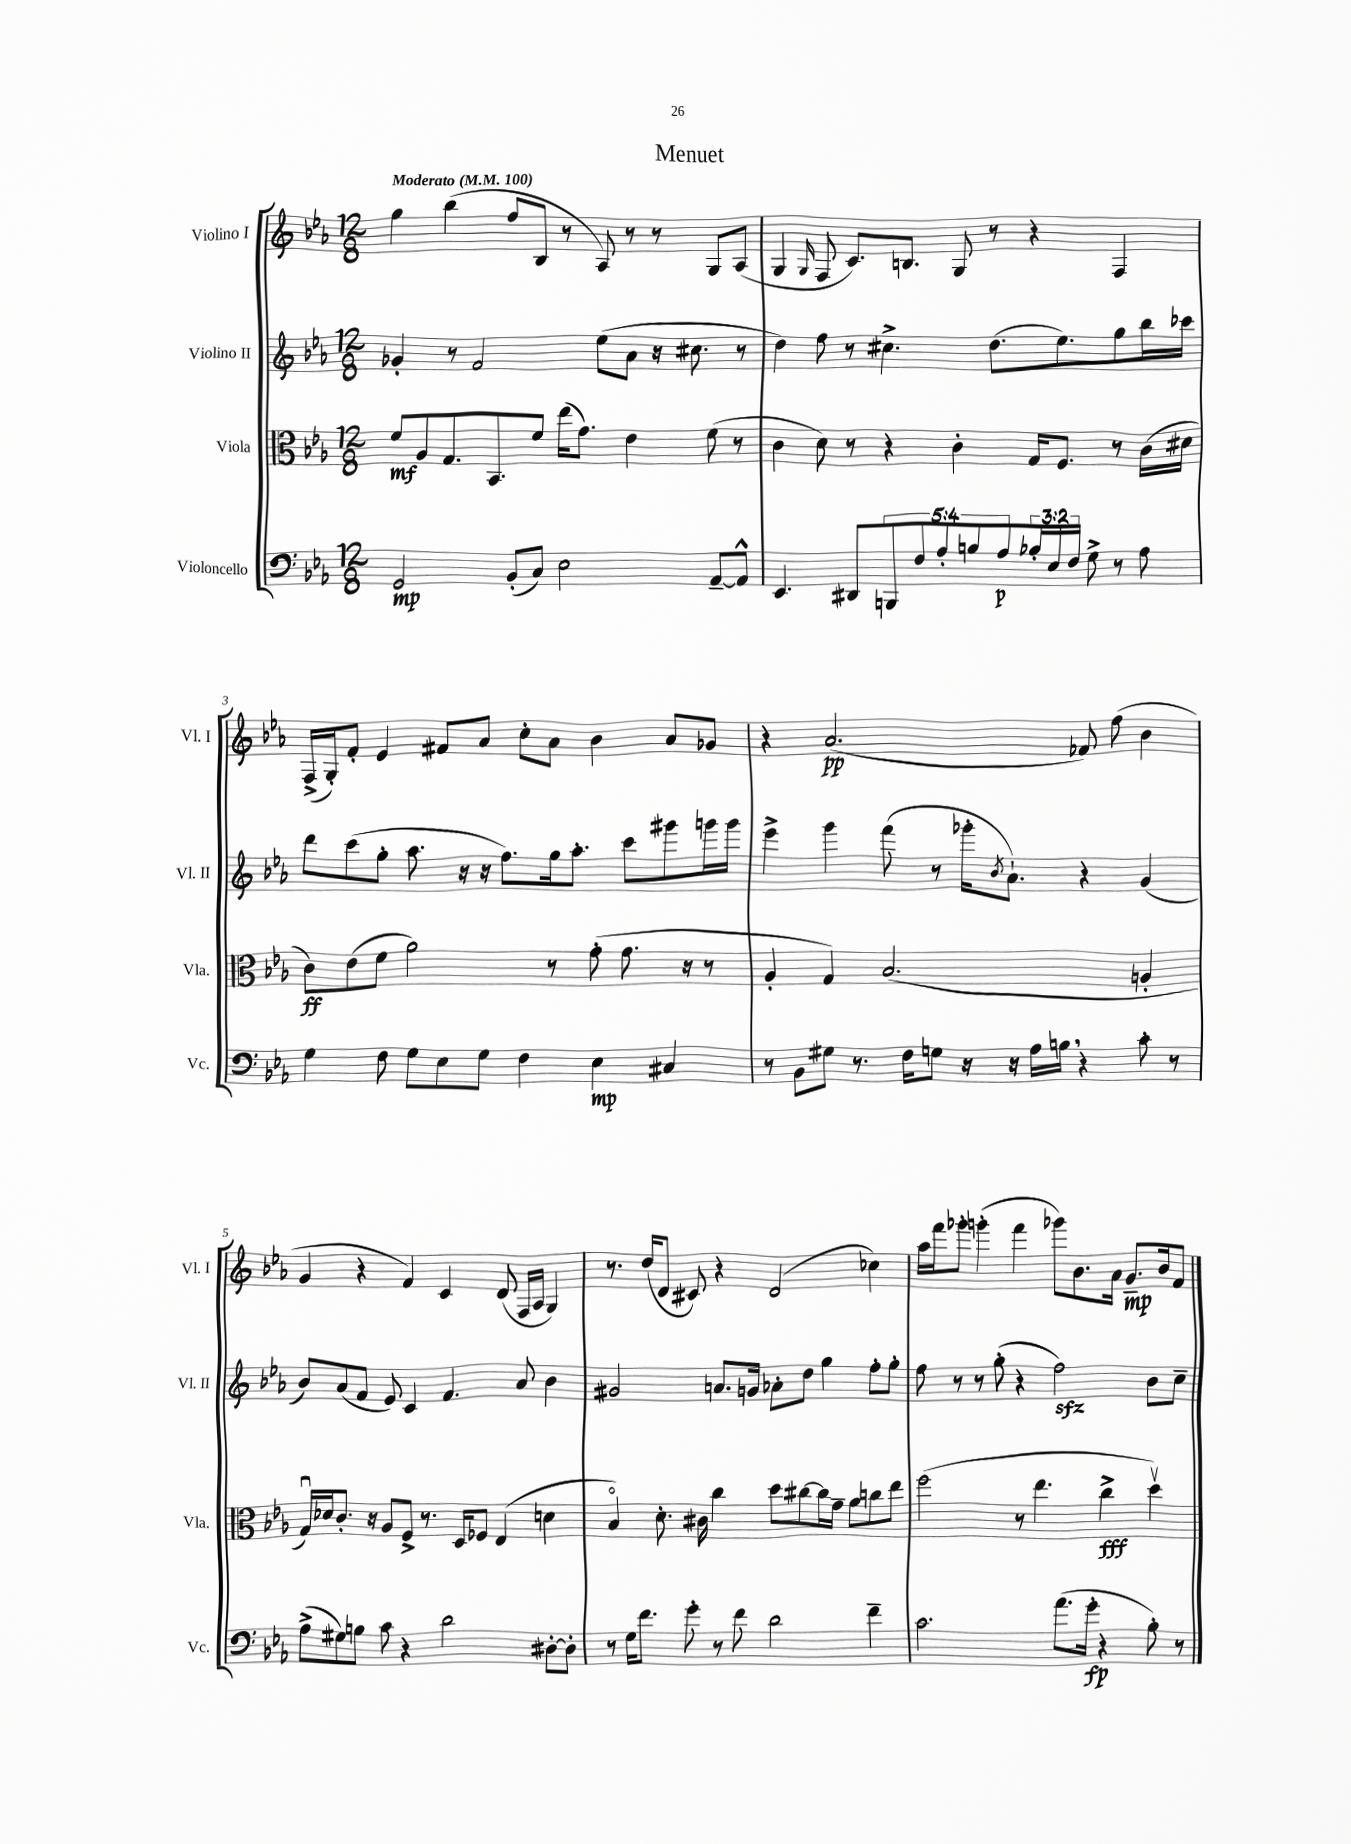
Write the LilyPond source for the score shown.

\header { title = "Menuet" }
<<
\new StaffGroup <<
\new Staff = "s0" \with { instrumentName = "Violino I" shortInstrumentName = "Vl. I" } {
    \clef treble \key ees \major \numericTimeSignature \time 12/8 \tempo "Moderato" 4 = 100
    g''4 bes''4( f''8 bes8 r8 aes8) r8 r8 g8 aes8( |
    g4 \grace { g16 } f8 c'8.) b8. g8 r8 r4 f4 |
    f16->( g16-.) f'8-. ees'4 fis'8 aes'8 c''8-. aes'8 bes'4 aes'8 ges'8 |
    r4 aes'2.\pp( fes'8) f''8( bes'4 |
    g'4 r4 f'4) c'4 d'8( f16 aes16 g4) |
    r8. d''16( d'8 cis'8) r4 d'2( ces''4) |
    aes''16 f'''16 ges'''8-. g'''4-.( f'''4 ges'''8) bes'8. aes'16 g'8.--\mp bes'16 f'8 \bar "|." |
}
\new Staff = "s1" \with { instrumentName = "Violino II" shortInstrumentName = "Vl. II" } {
    \clef treble \key ees \major \numericTimeSignature \time 12/8
    ges'4-. r8 f'2 ees''8( aes'8 r16 cis''8. r8 |
    d''4) f''8 r8 cis''4.-> d''8.( ees''8.) g''8 bes''16 ces'''16 |
    d'''8 c'''8( g''8-. aes''8. r16 r16 f''8.) g''16 aes''8.-. c'''8 gis'''8 g'''16 g'''16 |
    ees'''4-> g'''4 f'''8( r8 ges'''16-. \acciaccatura { bes'8 } aes'8.-!) r4 g'4( |
    bes'8) aes'8( f'8 ees'8) c'4 f'4. aes'8 bes'4 |
    gis'2 a'8. g'16 aes'8-. d''8 g''4 f''8-. g''8-. |
    f''8 r8 r8 g''8-.( r4 f''2\sfz) bes'8 c''8-- \bar "|." |
}
\new Staff = "s2" \with { instrumentName = "Viola" shortInstrumentName = "Vla." } {
    \clef alto \key ees \major \numericTimeSignature \time 12/8
    f'8\mf aes8 g8. bes,8. f'8 ees''16( g'8.) ees'4 f'8( r8 |
    c'4 d'8) r8 r4 c'4-. g16 f8. r8 c'16( dis'16 |
    c'8\ff) ees'8( f'8 aes'2) r8 g'8-.( g'8. r16 r8 |
    aes4-. g4) bes2.( a4-. |
    g16\downbow) des'16 c'8.-. r16 aes8 f8-> r8. d16 fes8 ees4( d'4 |
    bes4\flageolet) d'8.-. cis'16 c''4 d''8 cis''8~ cis''16 g'16-- aes'8 c''8 ees''8 |
    f''2( r8 ees''4. c''4->\fff d''4\upbow) \bar "|." |
}
\new Staff = "s3" \with { instrumentName = "Violoncello" shortInstrumentName = "Vc." } {
    \clef bass \key ees \major \numericTimeSignature \time 12/8 \override Staff.TupletNumber.text = #tuplet-number::calc-fraction-text
    g,2\mp bes,8-.( c8) ees2 aes,8~-- aes,8-^ |
    ees,4. dis,8 \tuplet 5/4 { b,,8 f8 aes8-. b8 aes8\p } \tuplet 3/2 { bes16-. ees16 f16 } g8-> r8 aes8 |
    g4 f8 g8 ees8 g8 f4 ees4\mp cis4 |
    r8 bes,8 gis8 r8. f16 g8 r16 r16 aes16 b16 \breathe r4 c'8-. r8 |
    aes8->( gis8) b8 c'8 r4 d'2 dis8~-. dis8-. |
    r8 g16 f'8. g'8-. r8 f'8 d'2 f'4-- |
    c'2. aes'8.( g'16-.\fp r4 bes8-.) r8 \bar "|." |
}
>>
>>
